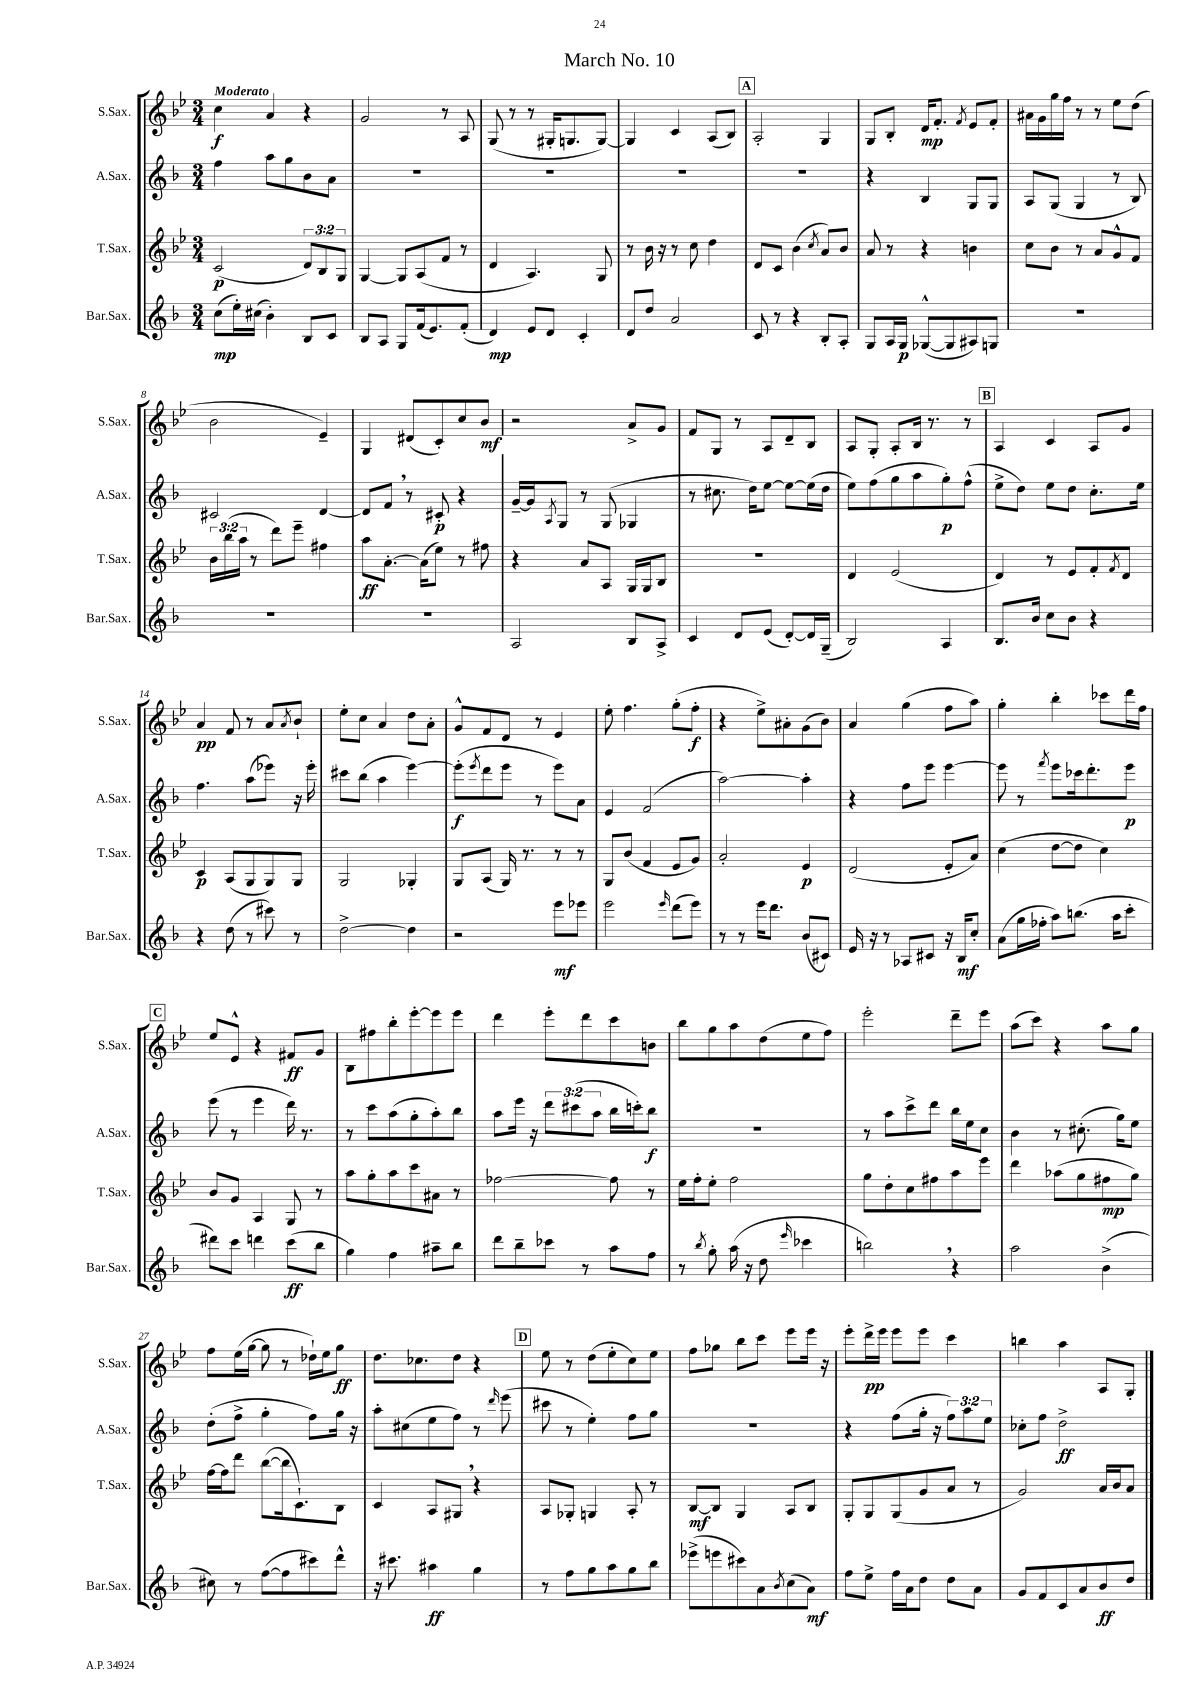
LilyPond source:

\header { title = "March No. 10" }
<<
\new StaffGroup <<
\new Staff = "s0" \with { instrumentName = "S.Sax." shortInstrumentName = "S.Sax." } {
    \clef treble \key bes \major \numericTimeSignature \time 3/4 \tempo "Moderato"
    c''4\f a'4 r4 |
    g'2 r8 a8 |
    g8( r8 r8 gis16-. g8. g8~) |
    g4 c'4 a8( bes8) |
    \mark \markup { \box "A" } a2-. g4 |
    g8 bes8-. d'16\mp f'8.-. \acciaccatura { f'8 } ees'8 f'8-. |
    ais'16 g'16 g''16 f''16 r8 r8 ees''8 d''8( |
    bes'2 ees'4--) |
    g4 dis'8( c'8-.) c''8 bes'8\mf |
    r2 a'8-> g'8 |
    f'8 g8 r8 a8 d'8-- bes8 |
    a8 g8-. a8-. bes16 r8. r8 |
    \mark \markup { \box "B" } a4 c'4 a8 g'8 |
    a'4\pp f'8 r8 a'8 \acciaccatura { a'8 } bes'8-! |
    ees''8-. c''8 a'4 d''8 a'8-. |
    g'8-^ f'8 d'8 r8 ees'4 |
    ees''8-. f''4. g''8-.( f''8-.\f |
    r4 ees''8->) ais'8-. g'8( bes'8) |
    a'4 g''4( f''8 a''8) |
    g''4-. bes''4-. ces'''8 d'''16 f''16 |
    \mark \markup { \box "C" } ees''8 ees'8-^ r4 fis'8\ff g'8 |
    bes8 fis''8 bes''8-. ees'''8~-. ees'''8 ees'''8 |
    d'''4 ees'''8-. d'''8 c'''8 b'8 |
    bes''8 g''8 a''8 d''8( ees''8 f''8) |
    ees'''2-. d'''8-- ees'''8 |
    a''8( c'''8) r4 a''8 g''8 |
    f''8 ees''16( g''16~ g''8 r8 des''16-!) ees''16 g''8\ff |
    d''8. ces''8. d''8 r4 |
    \mark \markup { \box "D" } ees''8 r8 d''8( ees''8-. c''8) ees''8 |
    f''8 ges''8 bes''8 c'''8 ees'''8 ees'''16 r16 |
    ees'''8-. d'''16->\pp ees'''16 ees'''8 ees'''8 c'''4 |
    b''4 a''4 a8 g8-. \bar "|." |
}
\new Staff = "s1" \with { instrumentName = "A.Sax." shortInstrumentName = "A.Sax." } {
    \clef treble \key f \major \numericTimeSignature \time 3/4 \override Staff.TupletNumber.text = #tuplet-number::calc-fraction-text
    f''4 a''8 g''8 bes'8 a'8 |
    R2. |
    R2. |
    R2. |
    \mark \markup { \box "A" } R2. |
    r4 bes4 g8 g8 |
    a8 g8( g4 r8 bes8) |
    cis'2 d'4~ |
    d'8 f'8 \breathe r8 cis'8-.\p r4 |
    g'16~-- g'16 \acciaccatura { a8 } g8 r8 g8( ges4 |
    r8 cis''8. d''16) e''8~ e''8~ e''16( d''16 |
    e''8) f''8( g''8 a''8 g''8-.\p) f''8-^( |
    \mark \markup { \box "B" } e''8-> d''8) e''8 d''8 c''8.-. e''16 |
    f''4. a''8( ees'''8) r16 ees'''16-. |
    cis'''8 bes''8( a''4 e'''4~) |
    e'''8-.\f( \acciaccatura { e'''8 } d'''8 e'''8 r8 e'''8) a'8 |
    e'4 f'2( |
    a''2~) a''4-. |
    r4 f''8 e'''8 e'''4~ |
    e'''8 r8 \acciaccatura { f'''8 } e'''8 ces'''16 d'''8.-. e'''8\p |
    \mark \markup { \box "C" } e'''8( r8 e'''4 d'''16) r8. |
    r8 c'''8 a''8( g''8-. a''8-.) bes''8 |
    a''8 e'''16 r16 \tuplet 3/2 { d'''8 cis'''8( a''8 } bes''16 c'''16-.) bes''8\f |
    R2. |
    r8 a''8 c'''8-> d'''8 bes''16 e''16 c''8 |
    bes'4 r8 cis''8.-.( g''16) e''8 |
    d''8-.( f''8-> g''4-. f''8) g''16 r16 |
    a''8-. cis''8( e''8 f''8) r8 \grace { d'''16 } e'''8( |
    \mark \markup { \box "D" } cis'''8 r8 e''4-.) f''8 g''8 |
    R2. |
    r4 f''8( g''16-. r16 \tuplet 3/2 { f''8) a''8 e''8 } |
    ces''8-. f''8 d''2->\ff \bar "|." |
}
\new Staff = "s2" \with { instrumentName = "T.Sax." shortInstrumentName = "T.Sax." } {
    \clef treble \key bes \major \numericTimeSignature \time 3/4 \override Staff.TupletNumber.text = #tuplet-number::calc-fraction-text
    c'2\p( \tuplet 3/2 { d'8) bes8 g8 } |
    g4~ g8 a8( f'8 r8 |
    d'4 a4.) g8 |
    r8 bes'16 r16 r8 c''8 d''4 |
    \mark \markup { \box "A" } d'8 c'8 bes'4( \acciaccatura { c''8 } a'8) bes'8 |
    a'8 r8 r4 b'4 |
    c''8 bes'8 r8 a'8 g'8-^ f'8 |
    \tuplet 3/2 { bes'16 bes''16( a''16 } r8 d'''8) ees'''8-- fis''4 |
    a''8\ff a'8.~-. a'16( ees''8) r8 fis''8 |
    r4 a'8 a8 g16 g16 bes8 |
    R2. |
    d'4 ees'2( |
    \mark \markup { \box "B" } d'4) r8 ees'8 f'8-. \acciaccatura { f'8 } d'8 |
    c'4\p a8( g8 g8) g8 |
    g2 ges4-. |
    g8 a8( g16) r8. r8 r8 |
    g8 bes'8( f'4 ees'8 g'8) |
    a'2-. ees'4\p |
    d'2( ees'8-. a'8) |
    c''4( d''8~ d''8 c''4) |
    \mark \markup { \box "C" } bes'8 g'8 a4 g8 r8 |
    a''8 g''8-. a''8 c'''8 ais'8 r8 |
    fes''2~ fes''8 r8 |
    ees''16 f''16-. ees''8-. f''2 |
    g''8 d''8-. c''8 fis''8 a''8 ees'''8 |
    d'''4 aes''8( g''8 fis''8\mp g''8) |
    f''16~ f''16 d'''8 bes''8~( bes''16 c'8.-!) bes8 |
    c'4 a8 gis8 \breathe r4 |
    \mark \markup { \box "D" } a8 ges8-. g4 a8-. r8 |
    bes8~\mf bes8 g4 a8 bes8 |
    g8-. g8 g8( g'8 a'8 r8 |
    g'2) a'16 bes'16 a'8 \bar "|." |
}
\new Staff = "s3" \with { instrumentName = "Bar.Sax." shortInstrumentName = "Bar.Sax." } {
    \clef treble \key f \major \numericTimeSignature \time 3/4
    c''8\mp( e''16-.) cis''16( bes'4-.) bes8 c'8 |
    bes8 a8 g8 f'16( e'8.) f'8-.( |
    d'4\mp) e'8 d'8 c'4-. |
    d'8 d''8 a'2 |
    \mark \markup { \box "A" } c'8 r8 r4 bes8-. a8-. |
    g8 a16 g16\p ges8~-^( ges8 ais8) g8 |
    R2. |
    R2. |
    R2. |
    a2 bes8 a8-> |
    c'4 d'8 e'8( d'8~-.) d'16 g16--( |
    bes2) a4 |
    \mark \markup { \box "B" } bes8. bes'16 c''8 bes'8 r4 |
    r4 d''8( r8 cis'''8) r8 |
    d''2~-> d''4 |
    r2 e'''8\mf ees'''8 |
    e'''2 \grace { e'''16 } d'''8( e'''8) |
    r8 r8 e'''16 d'''8. bes'8( cis'8) |
    e'16 r16 r8 aes8 cis'8 r16 bes16\mf c''8-. |
    a'8( g''16 fes''16-. a''8) b''8.( a''16 c'''8-. |
    \mark \markup { \box "C" } dis'''8) c'''8 d'''4 c'''8\ff( bes''8 |
    g''4) f''4 ais''8-- bes''8 |
    d'''8 bes''8-- ces'''8 r8 a''8 f''8 |
    r8 \acciaccatura { bes''8 } g''8-. a''16( r16 d''8 \grace { e'''16 } ces'''4 |
    b''2) \breathe r4 |
    a''2 bes'4->( |
    cis''8) r8 f''8~( f''8 cis'''8) d'''8-^ |
    r16 cis'''8. ais''4\ff g''4 |
    \mark \markup { \box "D" } r8 f''8 g''8 a''8 g''8 bes''8 |
    ees'''8->( e'''8 cis'''8) a'8 \acciaccatura { bes'8 } c''8( a'8\mf) |
    f''8 e''8-> f''16 a'16 d''8 d''8 a'8 |
    g'8 f'8 c'8 a'8 bes'8\ff d''8 \bar "|." |
}
>>
>>
